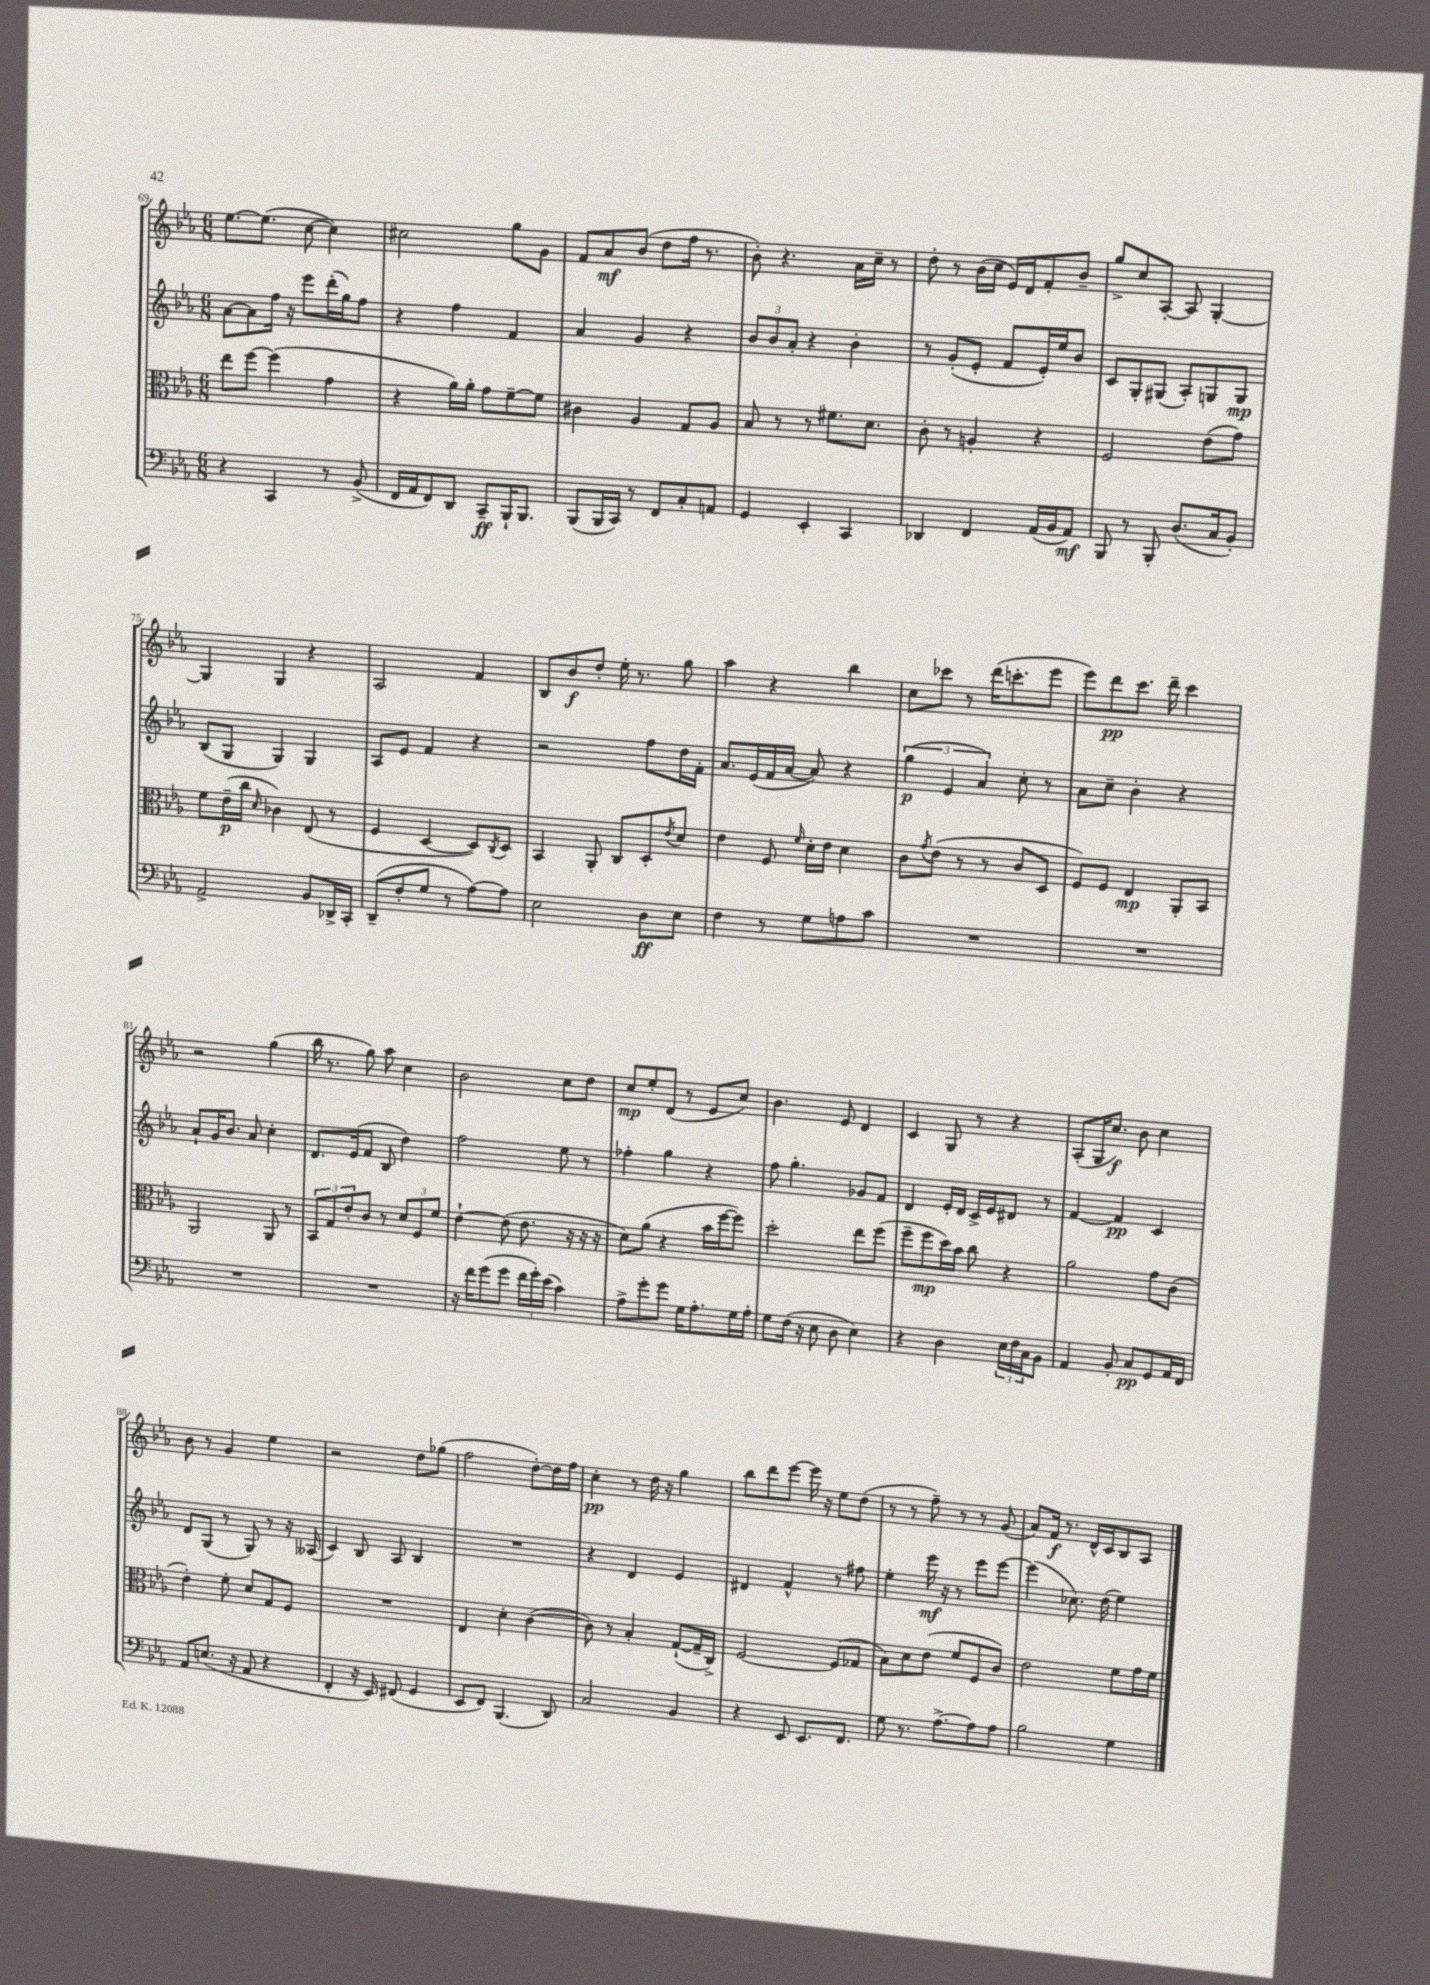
<<
\new StaffGroup <<
\new Staff = "s0" {
    \clef treble \key ees \major \numericTimeSignature \time 6/8
    ees''8.~ ees''8.( c''8~ c''4) |
    cis''2 g''8 g'8 |
    f'8 aes'8\mf bes'8( d''8 f''16 r8. |
    bes'8-.) r4. aes'16 c''16-- r8 |
    d''8-. r8 bes'16( c''16 ees'16) d'16 f'8-. bes'8-- |
    g''8-> c''8 aes8~-. aes8 g4~-. |
    g4 g4 r4 |
    aes2 f'4 |
    bes8 bes'8\f d''8-. ees''16-. r8. g''8 |
    aes''4 r4 bes''4 |
    c''8 ces'''8 r8 d'''16( c'''8.-. ees'''8 |
    ees'''8) d'''8\pp c'''8. d'''16-- c'''4 |
    r2 g''4( |
    bes''16 r8. g''8) aes''8 c''4 |
    bes'2 c''8 d''8 |
    c''8\mp ees''8-. d'8( r8 ees'8 c''8) |
    bes'4. ees'8 d'4 |
    c'4 g8 r8 r4 |
    aes8-.( g16 c''8.\f) bes'8 c''4 |
    bes'8 r8 g'4 ees''4 |
    r2 d''8 ges''8( |
    f''2 d''8~-.) d''16 f''16 |
    c''4-.\pp r8 d''16 r16 g''4 |
    bes''8 d'''8 ees'''8~ ees'''16 r16 ees''8 d''8( |
    r8 r8 f''8--) r8 r8 g'8( |
    aes'8) f'16\f r8. d'16-^ c'16 bes8 aes8 \bar "|." |
}
\new Staff = "s1" {
    \clef treble \key ees \major \numericTimeSignature \time 6/8
    aes'8~ aes'8 f''16 r16 ees'''8 d'''16-.( g''16) f''8 |
    r4 f''4 f'4 |
    aes'4 g'4 r4 |
    \tuplet 3/2 { bes'8 bes'8 aes'8-. } r4 bes'4-. |
    r8 g'8-.( ees'8-. f'8 ees'16-.) ees''16 bes'8 |
    c'8 g8-. gis8( aes8-.) g8 g8\mp |
    bes8( g8 g4) g4 |
    aes8 ees'8 f'4 r4 |
    r2 f''8 d''16 f'16-. |
    aes'8. ees'16( f'16 aes'16~ aes'8) r4 |
    \tuplet 3/2 { g''4\p( ees'4 aes'4) } c''8-. r8 |
    aes'8 c''8-- bes'4-. r4 |
    aes'8-! g'16 bes'8. aes'8 c''4-. |
    d'8. ees'16( f'8 bes8 d''4) |
    f''2 ees''8 r8 |
    fes''4-. g''4 r4 |
    f''8 g''4.-. ges'8 f'8 |
    d'4 ees'16-. d'16 c'16-> ees'16 dis'8 r8 |
    f'4~ f'4\pp c'4 |
    d'8 g8( r8 g8) r8 r16 aeses16( |
    c'4) bes8 aes8 bes4 |
    R2. |
    r4 d'4 ees'4 |
    dis'4 f'4-^ r8 fis''8 |
    ees''4-. ees'''16\mf r16 r8 ees'''8 ees'''8~ |
    ees'''4( ces''8.) d''16( ees''4) \bar "|." |
}
\new Staff = "s2" {
    \clef alto \key ees \major \numericTimeSignature \time 6/8
    ees''8 f''8~ f''4( g'4 |
    r4 aes'16) aes'16-. g'8 f'8~-- f'8 |
    cis'4 aes4 g8 aes8 |
    bes8 r8 r8 fis'8. d'8. |
    c'8-. r8 a4-. r4 |
    f2 ees'8( g'8) |
    f'8 ees'16--\p( c''16 \grace { d'16 } ces'4) ees8( r8 |
    f4 d4~ d8) \acciaccatura { c8 } d8 |
    bes,4 aes,8-. c8 d8-. \acciaccatura { ees'8 } d'8 |
    ees'4 f8 \grace { f'16 } d'16-. ees'16 d'4 |
    c'8 \acciaccatura { g'8 } ees'8( r8 r8 c'8 d8 |
    f8) f8 ees4\mp aes,8-. bes,8 |
    aes,2 aes,8 r8 |
    \tuplet 3/2 { bes,8 g8 ees'8-. } c'8 r8 \tuplet 3/2 { d'8 f8 f'8 } |
    ees'4~-! ees'8( ees'8. r16 r16 r16 |
    d'8) aes'8( r4 bes'16 f''16~ f''8) |
    d''2-. ees''8 f''8( |
    f''8-- f''8\mp d''16) bes'16 c''8 r4 |
    aes'2 g'8 c'8( |
    ees'4-.) f'8-. d'8 g8 f8 |
    R2. |
    ees4 d'4-. c'4~( |
    c'8) r8 bes4-. g8~-!( g16-- c16->) |
    f2~ f8( ges8 |
    bes8) d'8 ees'8( f'8 f8 c'8) |
    ees'2 f'8 g'16 f'16 \bar "|." |
}
\new Staff = "s3" {
    \clef bass \key ees \major \numericTimeSignature \time 6/8
    r4 c,4 r8 bes,8->( |
    f,16 aes,16 f,8) d,8 c,8--\ff bes,,16-! bes,,8. |
    bes,,8( bes,,16 c,16) r8 f,8 c8-. a,8 |
    g,4 ees,4-. c,4 |
    des,4 f,4 aes,16( bes,16 aes,8\mf) |
    bes,,8 r8 bes,,8-. d8.( c16 bes,8-.) |
    aes,2-> bes,8 des,16-> c,16-. |
    d,8--( f8-. g8 r8 aes8~) aes8 |
    ees2 d8\ff ees8 |
    f4 r8 g8 a8 c'8 |
    R2. |
    R2. |
    R2. |
    R2. |
    r16 f'16 g'8( g'8 \tuplet 3/2 { f'16 g'16-.) ees'16( } c'4) |
    aes8-> g'8-. g'8 g16 aes8.-. g16 aes16-. |
    g8 f16( r16 ees8 d8 ees4) |
    r4 d4 \tuplet 3/2 { ees16 f16 c16 } bes,8 |
    aes,4 bes,8-. c8\pp g,8 aes,16 f,16 |
    aes,8 e8.( r16 aes,8 r4 |
    f,4-. r16 ees,16) fis,8( g,4 |
    ees,8 f,8) bes,,4.( d,8) |
    c2 bes,4 |
    r4 ees,8 ees,8. f,8. |
    g8 r8. aes8.~-> aes8 aes8 |
    bes2 g4 \bar "|." |
}
>>
>>
\layout { \context { \Score currentBarNumber = #69 } }
